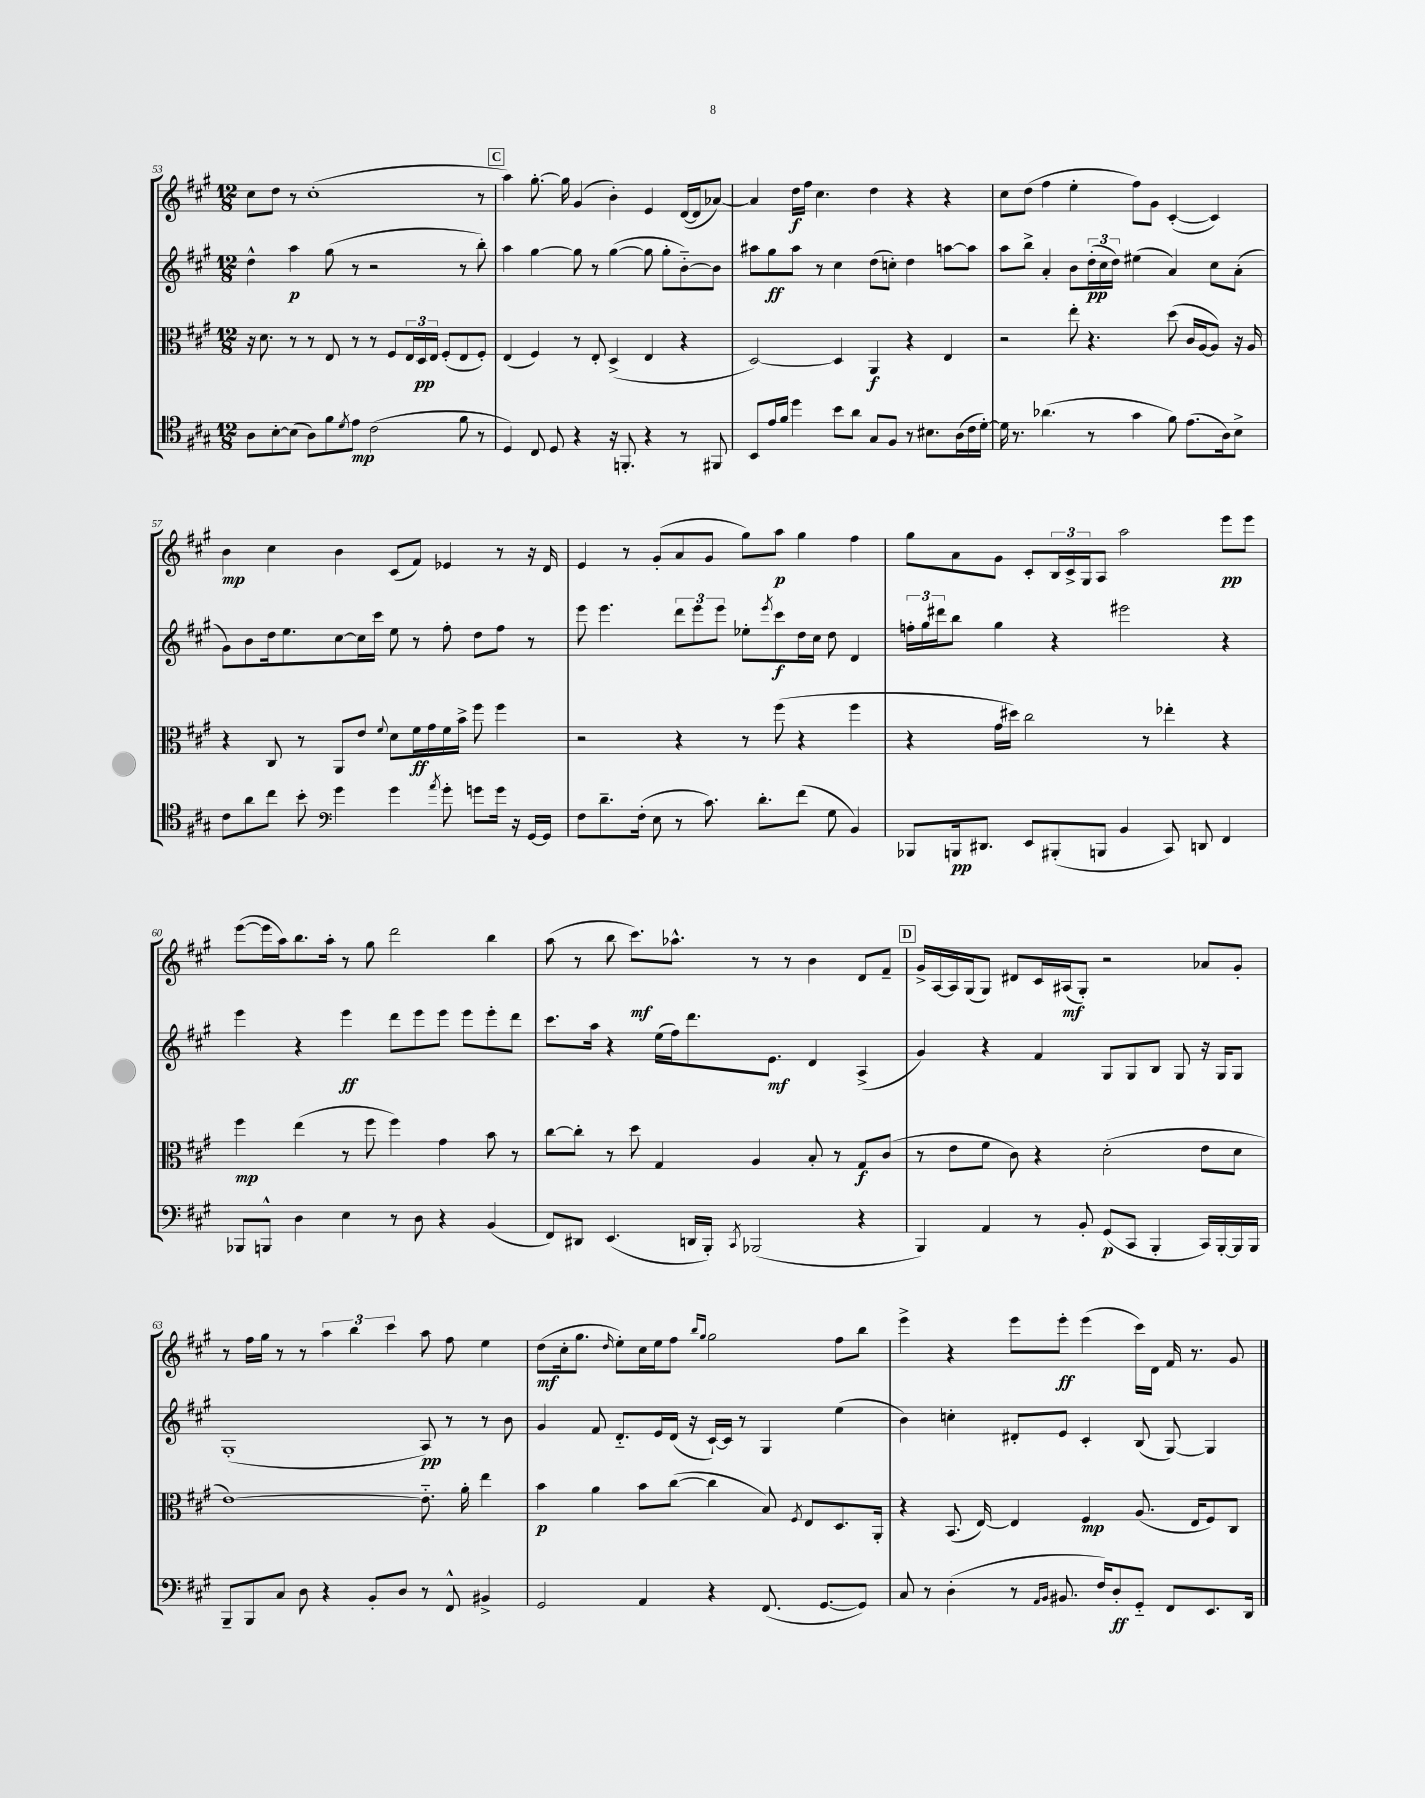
<<
\new StaffGroup <<
\new Staff = "s0" {
    \clef treble \key a \major \numericTimeSignature \time 12/8
    cis''8 d''8 r8 cis''1-.( r8 |
    \mark \markup { \box "C" } a''4) gis''8.~-. gis''16 gis'4( b'4-.) e'4 d'16~( d'16 aes'8~) |
    aes'4 d''16\f fis''16 cis''4. d''4 r4 r4 |
    cis''8 d''8( fis''4 e''4-. fis''8) gis'8 cis'4~-.( cis'4) |
    b'4\mp cis''4 b'4 cis'8( fis'8) ees'4 r8 r16 d'16 |
    e'4 r8 gis'8-.( a'8 gis'8 gis''8) a''8\p gis''4 fis''4 |
    gis''8 a'8 gis'8 cis'8-. \tuplet 3/2 { b16 cis'16-> gis16 } a8 a''2 e'''8\pp e'''8 |
    e'''8~( e'''16 a''16) b''8. a''16-. r8 gis''8 d'''2 b''4 |
    a''8( r8 b''8 cis'''8.\mf) aes''8.-^ r8 r8 b'4 d'8 fis'8-- |
    \mark \markup { \box "D" } gis'16-> a16~ a16 gis16( gis8) dis'8 cis'16 ais16\mf( gis8-.) r2 aes'8 gis'8-. |
    r8 fis''16 gis''16 r8 r8 \tuplet 3/2 { a''4 b''4 cis'''4 } a''8 fis''8 e''4 |
    d''8\mf( cis''16-. gis''8. \grace { d''16 } e''8-.) cis''16 e''16 fis''8 \grace { b''16 gis''16 } gis''2 fis''8 b''8 |
    e'''4-> r4 e'''8 e'''8-.\ff e'''4( cis'''16) d'16 fis'16 r8. gis'8 \bar "|." |
}
\new Staff = "s1" {
    \clef treble \key a \major \numericTimeSignature \time 12/8
    d''4-^ a''4\p gis''8( r8 r2 r8 b''8-.) |
    \mark \markup { \box "C" } a''4 gis''4~ gis''8 r8 gis''4~( gis''8 gis''8-. b'8~-_) b'8 |
    ais''8 gis''8\ff ais''8 r8 cis''4 d''8( c''8-.) d''4 a''8~ a''8 |
    a''8 b''8-> a'4-. b'8 \tuplet 3/2 { d''16-.\pp( cis''16 d''16) } eis''4( a'4) cis''8 a'8-.( |
    gis'8) b'8 d''16 e''8. cis''8~ cis''16 cis'''16 e''8 r8 fis''8-. d''8 fis''8 r8 |
    e'''8 e'''4. \tuplet 3/2 { d'''8 e'''8 e'''8 } ees''8-. \acciaccatura { e'''8 } cis'''8\f d''16 cis''16 d''8 d'4 |
    \tuplet 3/2 { f''16-. gis''16 dis'''16 } b''8 gis''4 r4 eis'''2 r4 |
    e'''4 r4 e'''4\ff d'''8 e'''8 e'''8 e'''8 e'''8-. d'''8 |
    cis'''8. a''16 r4 e''16( fis''16) d'''8. e'8.\mf d'4 a4->( |
    \mark \markup { \box "D" } gis'4) r4 fis'4 gis8 gis8 b8 gis8 r16 gis16 gis8 |
    gis1-.( a8\pp) r8 r8 b'8 |
    gis'4 fis'8 d'8.-_ e'16 d'16( r16 cis'16~-!) cis'16 r8 gis4 e''4( |
    b'4) c''4-. dis'8-. e'8 cis'4-. b8( gis8~) gis4 \bar "|." |
}
\new Staff = "s2" {
    \clef alto \key a \major \numericTimeSignature \time 12/8
    r16 d'8. r8 r8 e8 r8 r8 fis8 \tuplet 3/2 { e16 d16\pp e16 } fis8-.( e8 fis8-.) |
    \mark \markup { \box "C" } e4( fis4) r8 e8-. d4->( e4 r4 |
    d2~) d4 a,4\f r4 e4 |
    r2 e''8-. r4. d''8( cis'16 a16~ a8) r16 a16 |
    r4 cis8 r8 a,8 e'8 \appoggiatura { fis'8 } d'8 fis'16\ff gis'16 fis'16 b'16-> fis''8 fis''4 |
    r2 r4 r8 fis''8( r4 fis''4 |
    r4 gis'16 dis''16) cis''2 r8 ees''4-. r4 |
    fis''4\mp e''4( r8 fis''8 fis''4) gis'4 b'8 r8 |
    cis''8~ cis''8-. r8 d''8 gis4 a4 b8-. r8 gis8\f cis'8( |
    \mark \markup { \box "D" } r8 e'8 fis'8 cis'8) r4 d'2-.( e'8 d'8 |
    e'1~) e'8.-_ a'16-. e''4 |
    b'4\p a'4 b'8 cis''8~( cis''4 b8) \acciaccatura { fis8 } e8 d8. a,16-. |
    r4 b,8.( e16~) e4 fis4\mp a8.( e16 fis8) cis8 \bar "|." |
}
\new Staff = "s3" {
    \clef tenor \key a \major \numericTimeSignature \time 12/8
    a8 b8~-. b8( a8) fis'8 \acciaccatura { d'8 } e'8\mp cis'2( fis'8 r8 |
    \mark \markup { \box "C" } d4) cis8 d8 r4 r16 f,8.-. r4 r8 fis,8 |
    b,8 e'16 fis'16 d''4 b'8 a'8 gis8 fis8 r8 bis8. a16( cis'16 d'16~-.) |
    d'16 r8. aes'4.( r8 gis'4 fis'8) e'8.( a16) b8-> |
    cis'8 a'8 cis''8 b'8-. \clef bass gis'4 gis'4 \acciaccatura { a'8 } gis'8-. g'8 g'16 r16 gis,16~ gis,16 |
    fis8 d'8.-- fis16-.( e8 r8 cis'8.) d'8.-. fis'8( gis8 b,4) |
    bes,,8 b,,16\pp dis,8. e,8 bis,,8-.( b,,8 b,4 cis,8) d,8 fis,4 |
    bes,,8 b,,8-^ d4 e4 r8 d8 r4 b,4( |
    fis,8) dis,8 e,4.( d,16 b,,16-.) \acciaccatura { cis,8 } bes,,2( r4 |
    \mark \markup { \box "D" } b,,4) a,4 r8 b,8-. gis,8\p( cis,8 b,,4-. cis,16) b,,16~-. b,,16 b,,16 |
    b,,8-- b,,8 cis8 d8 r4 b,8-. d8 r8 fis,8-^ bis,4-> |
    gis,2 a,4 r4 fis,8.( gis,8.~ gis,8) |
    cis8 r8 d4-.( r8 \grace { a,16 b,16 } bis,8. fis16) d8-.\ff gis,8-_ fis,8 e,8. d,16 \bar "|." |
}
>>
>>
\layout { \context { \Score currentBarNumber = #53 } }
